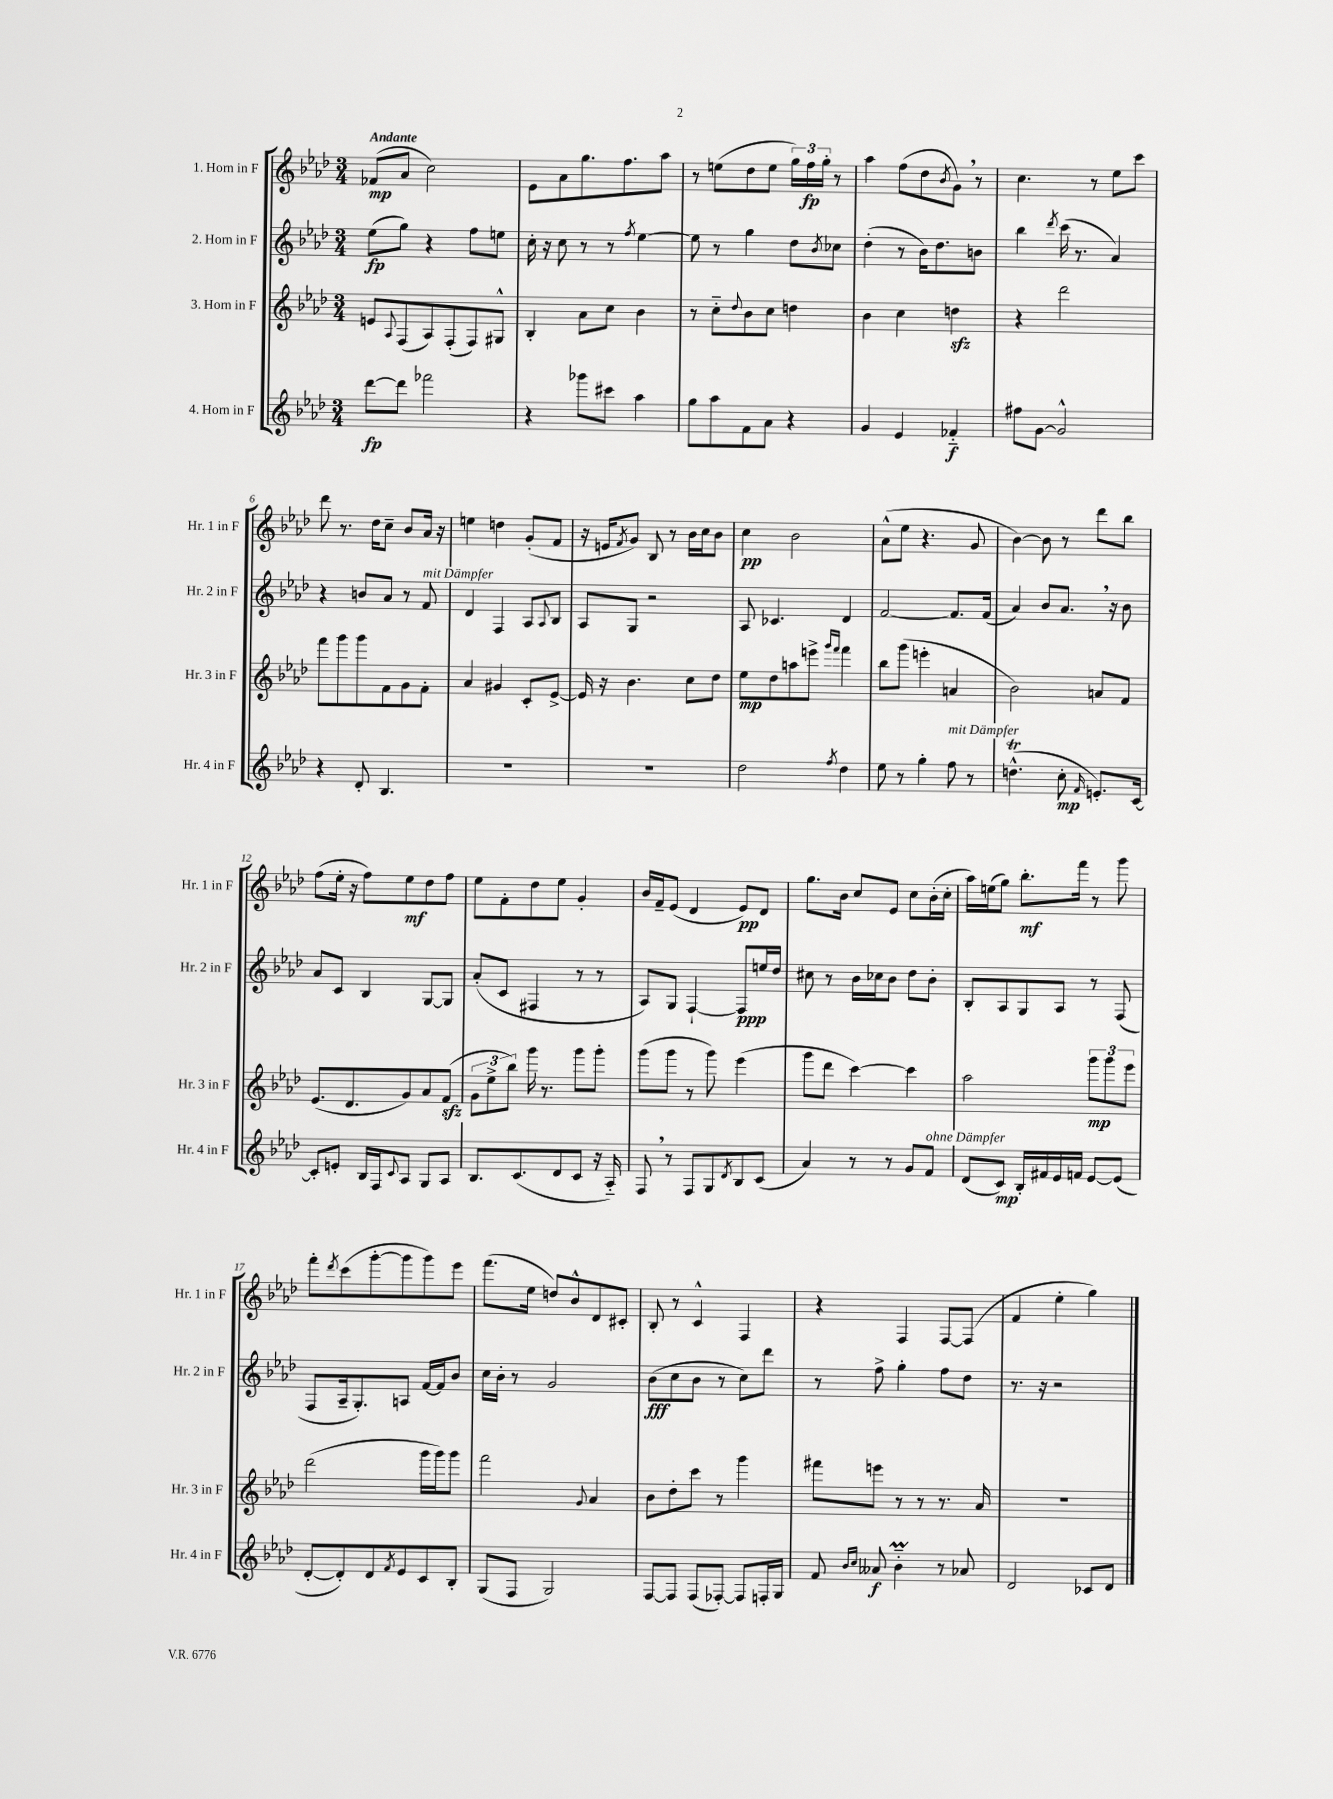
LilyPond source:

<<
\new StaffGroup <<
\new Staff = "s0" \with { instrumentName = "1. Horn in F" shortInstrumentName = "Hr. 1 in F" } {
    \clef treble \key aes \major \numericTimeSignature \time 3/4 \tempo "Andante"
    fes'8\mp( aes'8 c''2) |
    ees'8 aes'8 g''8. f''8. aes''8 |
    r8 e''8( des''8 e''8 \tuplet 3/2 { g''16) f''16\fp g''16-. } r8 |
    aes''4 f''8( des''8 \acciaccatura { bes'8 } g'8) \breathe r8 |
    c''4. r8 ees''8 c'''8 |
    des'''8 r8. des''16 c''8-- bes'8 aes'16 r16 |
    e''4 d''4 g'8-.( f'8 |
    r16 e'16 \acciaccatura { f'8 } g'8) bes8 r8 bes'16 c''16 bes'8 |
    c''4\pp bes'2 |
    aes'8-^( ees''8 r4. g'8 |
    bes'4~) bes'8 r8 des'''8 bes''8 |
    f''8( ees''16-. r16 f''8) ees''8\mf des''8 f''8 |
    ees''8 f'8-. des''8 ees''8 g'4-. |
    bes'16 f'16-- ees'8( des'4 ees'8\pp) des'8 |
    g''8. bes'16 c''8 ees'8 c''8 bes'16-.( c''16-. |
    aes''16) e''16( g''8) bes''8.-.\mf f'''16 r8 g'''8 |
    f'''8-. \acciaccatura { des'''8 } c'''8( g'''8~-. g'''8 g'''8) ees'''8 |
    f'''8.( ees''16 d''8) bes'8-^ des'8 cis'8-. |
    bes8-. r8 c'4-^ f4 |
    r4 f4 f8~ f8( |
    f'4 ees''4-. g''4) \bar "|." |
}
\new Staff = "s1" \with { instrumentName = "2. Horn in F" shortInstrumentName = "Hr. 2 in F" } {
    \clef treble \key aes \major \numericTimeSignature \time 3/4
    ees''8\fp( g''8) r4 f''8 e''8 |
    c''16-. r16 c''8 r8 r8 \acciaccatura { f''8 } ees''4~ |
    ees''8 r8 g''4 des''8 \acciaccatura { bes'8 } ces''8 |
    des''4-.( r8 bes'16) des''8. b'8 |
    bes''4 \acciaccatura { des'''8 } c'''16( r8. aes'4) |
    r4 b'8 aes'8 r8 f'8^\markup { \italic "mit Dämpfer" } |
    des'4 f4 aes8 \appoggiatura { aes8 } bes8 |
    aes8 g8 r2 |
    aes8 ces'4. des'4 |
    f'2~ f'8. f'16( |
    aes'4) bes'8 aes'8. \breathe r16 bes'8 |
    aes'8 c'8 bes4 g8~ g8 |
    aes'8-.( c'8 fis4 r8 r8 |
    aes8) g8 f4~-! f8\ppp e''16 des''16 |
    cis''8 r8 bes'16 ces''16 bes'8 des''8 bes'8-. |
    bes8-. aes8 g8 aes8 r8 f8( |
    f8 aes16-- g8.-.) a8 f'16~ f'16 bes'8 |
    c''16 bes'16-. r8 g'2 |
    bes'8\fff( c''8 bes'8 r8 c''8) des'''8 |
    r8 f''8-> g''4-. f''8 des''8 |
    r8. r16 r2 \bar "|." |
}
\new Staff = "s2" \with { instrumentName = "3. Horn in F" shortInstrumentName = "Hr. 3 in F" } {
    \clef treble \key aes \major \numericTimeSignature \time 3/4
    e'8 \appoggiatura { aes8 } f8( aes8) f8-.( f8) gis8-^ |
    bes4-. aes'8 c''8 bes'4 |
    r8 c''8-_ \appoggiatura { des''8 } bes'8 c''8 d''4 |
    bes'4 c''4 d''4\sfz |
    r4 des'''2 |
    f'''8 g'''8 g'''8 f'8 g'8 f'8-. |
    aes'4 gis'4 c'8-. ees'8~-> |
    ees'16 r16 bes'4. c''8 des''8 |
    ees''8\mp des''8 a''8 e'''8-> \grace { g'''16 f'''16 } f'''4 |
    bes''8 g'''8( e'''4-. a'4 |
    bes'2) a'8 f'8 |
    ees'8.( des'8. g'8) aes'8 f'8\sfz( |
    \tuplet 3/2 { g'8 ees''8-> bes''8) } g'''16 r8. g'''8 g'''8-. |
    g'''8( g'''8 r8 g'''8) ees'''4( |
    g'''8 des'''8 c'''4~) c'''4 |
    aes''2 \tuplet 3/2 { g'''8\mp g'''8 ees'''8 } |
    des'''2( g'''16 g'''16) g'''8 |
    f'''2 \appoggiatura { g'8 } aes'4 |
    bes'8 des''8-. c'''8 r8 g'''4 |
    fis'''8 e'''8 r8 r8 r8. aes'16 |
    R2. \bar "|." |
}
\new Staff = "s3" \with { instrumentName = "4. Horn in F" shortInstrumentName = "Hr. 4 in F" } {
    \clef treble \key aes \major \numericTimeSignature \time 3/4
    des'''8~\fp des'''8 fes'''2 |
    r4 ges'''8 cis'''8 aes''4 |
    g''8 aes''8 f'8 aes'8 r4 |
    g'4 ees'4 fes'4-_\f |
    fis''8 g'8~ g'2-^ |
    r4 des'8-. bes4. |
    R2. |
    R2. |
    des''2 \acciaccatura { f''8 } des''4 |
    ees''8 r8 g''4-. f''8^\markup { \italic "mit Dämpfer" } r8 |
    d''4.-^\trill( c''8-.\mp \grace { f'16 } e'8.-.) c'16~ |
    c'8-. e'8-. bes16 f16 \appoggiatura { c'8 } aes8 g8 aes8 |
    bes8. c'8.( des'8 c'8 r16 aes16-_) |
    f8 \breathe r8 f8 g8 \acciaccatura { des'8 } bes8 c'8( |
    aes'4) r8 r8 g'8 f'8^\markup { \italic "ohne Dämpfer" } |
    des'8( c'8\mp) bes16-. fis'16 ees'16 f'16 ees'8~ ees'8( |
    des'8~-. des'8-.) des'8 \acciaccatura { f'8 } ees'8 c'8 bes8-. |
    g8( f8 g2) |
    f8~ f8 f8( fes8~-.) fes8 f16-. g16 |
    f'8 \grace { bes'16 c''16 } aeses'8\f bes'4-_\prall r8 aes'8 |
    des'2 ces'8 des'8 \bar "|." |
}
>>
>>
